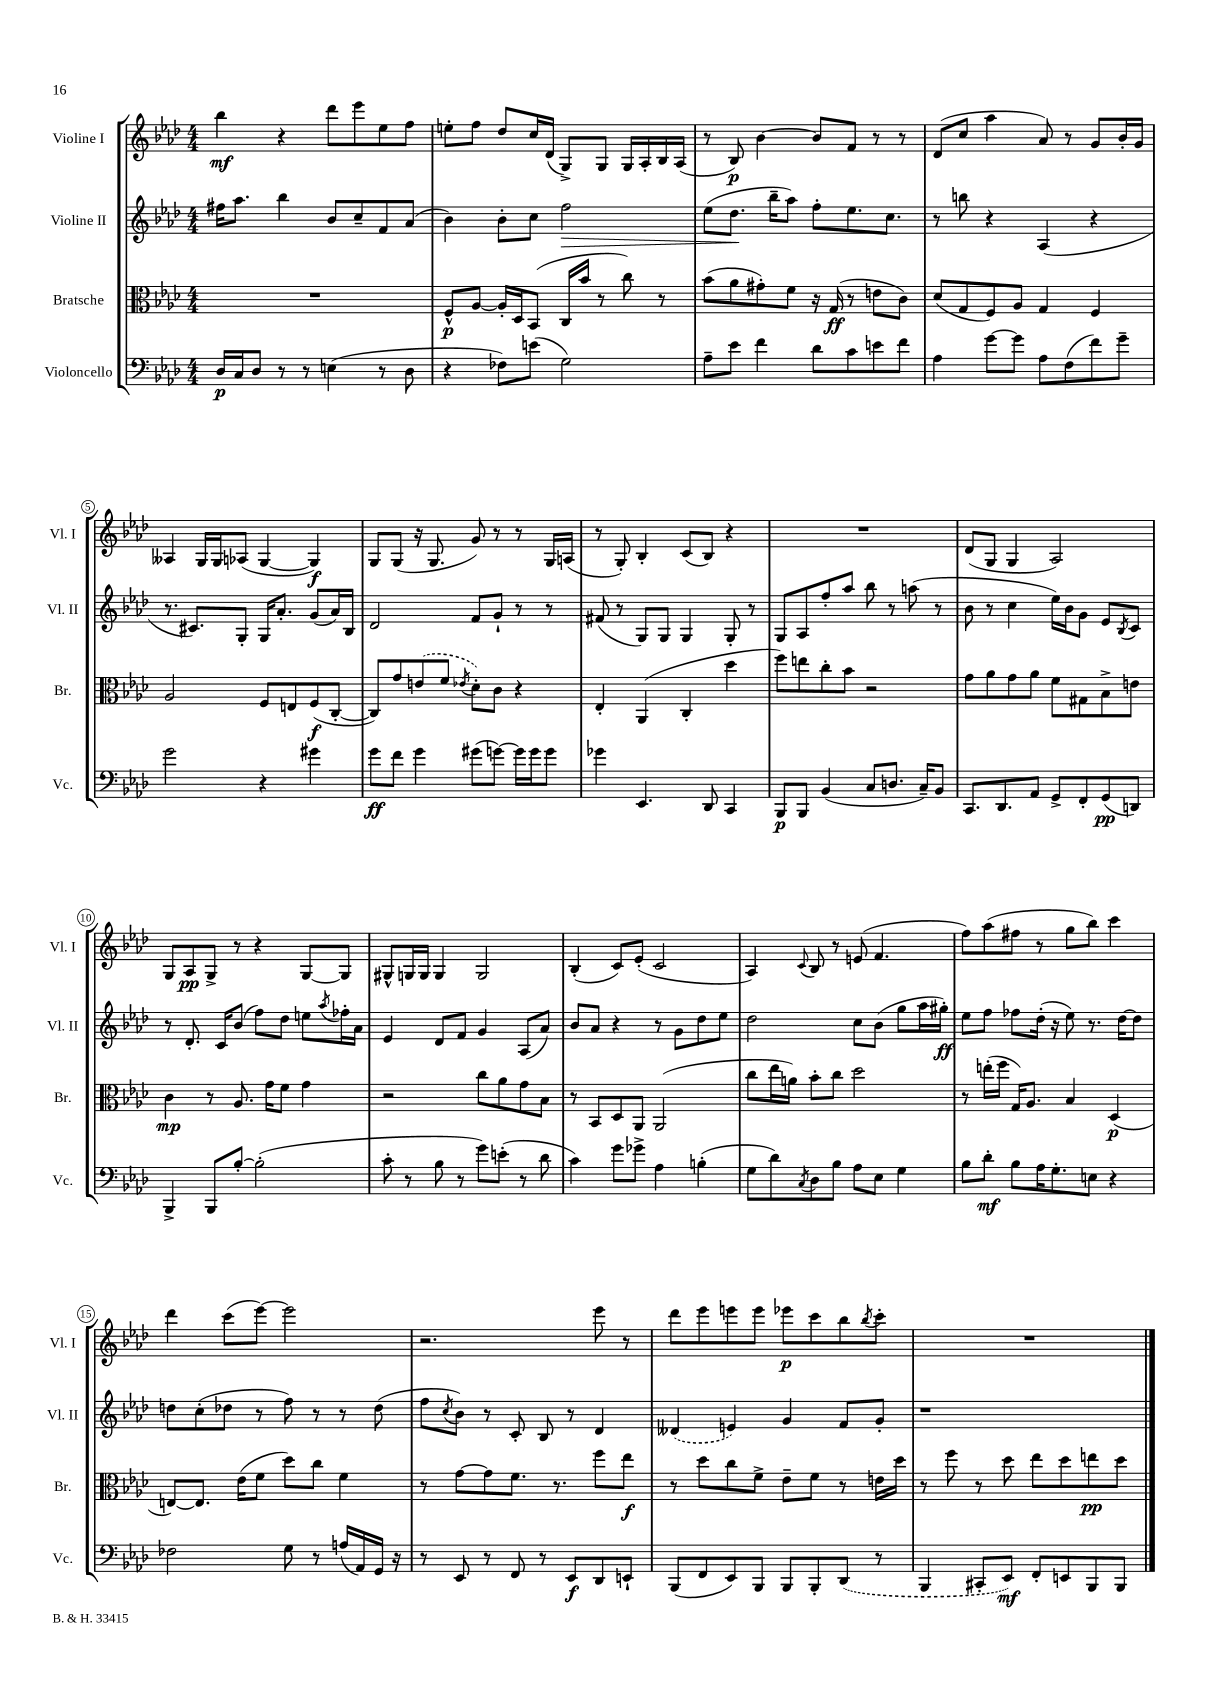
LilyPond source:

<<
\new StaffGroup <<
\new Staff = "s0" \with { instrumentName = "Violine I" shortInstrumentName = "Vl. I" } {
    \clef treble \key aes \major \numericTimeSignature \time 4/4
    bes''4\mf r4 des'''8 ees'''8 ees''8 f''8 |
    e''8-. f''8 des''8 c''16 des'16( g8->) g8 g16 aes16-. bes16 aes16( |
    r8 bes8\p) bes'4~ bes'8 f'8 r8 r8 |
    des'8( c''8 aes''4 aes'8) r8 g'8 bes'16-. g'16 |
    aeses4 g16 g16 aes8( g4~ g4\f) |
    g8 g8( r16 g8. g'8) r8 r8 g16 a16( |
    r8 g8-.) bes4-. c'8( bes8) r4 |
    R1 |
    des'8( g8 g4 aes2) |
    g8 aes8\pp g8-> r8 r4 g8~ g8 |
    gis8-^ g16 g16 g4 g2 |
    bes4-.( c'8) ees'8-.( c'2 |
    aes4) \appoggiatura { c'8 } bes8 r8 e'8( f'4. |
    f''8) aes''8( fis''8 r8 g''8 bes''8) c'''4 |
    des'''4 c'''8( ees'''8~) ees'''2 |
    r2. ees'''8 r8 |
    des'''8 ees'''8 e'''8 e'''8 ees'''8\p c'''8 bes''8 \acciaccatura { bes''8 } c'''8-. |
    R1 \bar "|." |
}
\new Staff = "s1" \with { instrumentName = "Violine II" shortInstrumentName = "Vl. II" } {
    \clef treble \key aes \major \numericTimeSignature \time 4/4
    fis''16 aes''8. bes''4 bes'8 c''8-- f'8 aes'8( |
    bes'4) bes'8-. c''8 f''2\> |
    ees''8( des''8.\! bes''16-- aes''8) f''8-. ees''8. c''8. |
    r8 b''8 r4 aes4( r4 |
    r8. cis'8.) g8-. g16 aes'8.-. g'8( aes'16) bes16 |
    des'2 f'8 g'8-! r8 r8 |
    fis'8( r8 g8) g8 g4 g8-. r8 |
    g8 aes8 f''8-. aes''8 bes''8 r8 a''8( r8 |
    bes'8 r8 c''4 ees''16) bes'16 g'8 ees'8 \acciaccatura { bes8 } c'8 |
    r8 des'8.-. c'16 bes'8( f''8) des''8 e''8 \acciaccatura { aes''8 } fes''16-. aes'16 |
    ees'4 des'8 f'8 g'4 aes8( aes'8) |
    bes'8 aes'8 r4 r8 g'8 des''8 ees''8 |
    des''2 c''8 bes'8( g''8 aes''16 gis''16-.\ff) |
    ees''8 f''8 fes''8 des''16-.( r16 ees''8) r8. des''16~ des''8 |
    d''8 c''8-.( des''8 r8 f''8) r8 r8 des''8( |
    f''8 \acciaccatura { c''8 } bes'8) r8 c'8-. bes8 r8 des'4 |
    \once \slurDashed deses'4( e'4) g'4 f'8 g'8-. |
    r1 \bar "|." |
}
\new Staff = "s2" \with { instrumentName = "Bratsche" shortInstrumentName = "Br." } {
    \clef alto \key aes \major \numericTimeSignature \time 4/4
    R1 |
    f8-^\p aes8~ aes16-. des16 bes,8( c16 bes'16 r8 c''8) r8 |
    bes'8( aes'8 gis'8-.) f'8 r16 g16\ff( r8 e'8 c'8) |
    des'8( g8 f8) aes8 g4 f4 |
    aes2 f8 e8 f8\f( c8~-. |
    c8) g'8 \once \slurDashed e'8( f'8 \acciaccatura { ees'8 } des'8-.) c'8 r4 |
    ees4-. aes,4( c4-. des''4 |
    f''8) e''8 c''8-. bes'8 r2 |
    g'8 aes'8 g'8 aes'8 f'8 gis8 bes8-> e'8 |
    c'4\mp r8 aes8. g'16 f'8 g'4 |
    r2 c''8 aes'8 g'8 bes8 |
    r8 bes,8 des8 aes,8 aes,2( |
    c''8 ees''16 a'16) bes'8-. c''8 des''2 |
    r8 e''16-.( f''16 g16) aes8. bes4 des4\p( |
    e8~) e8. ees'16( f'8 des''8) c''8 f'4 |
    r8 g'8~ g'8 f'8. r8. f''8 ees''8\f |
    r8 des''8 c''8 f'8-> ees'8-- f'8 r8 e'16 des''16 |
    r8 f''8 r8 des''8 ees''8 des''8 e''8\pp des''8 \bar "|." |
}
\new Staff = "s3" \with { instrumentName = "Violoncello" shortInstrumentName = "Vc." } {
    \clef bass \key aes \major \numericTimeSignature \time 4/4
    des16\p c16 des8 r8 r8 e4( r8 des8 |
    r4 fes8) e'8( g2) |
    aes8-- ees'8 f'4 des'8 c'8 e'8 f'8 |
    aes4 g'8~ g'8 aes8 f8( f'8) g'8-- |
    g'2 r4 gis'4 |
    g'8\ff f'8 g'4 gis'8( g'8~) g'16 g'16 g'8 |
    ges'4 ees,4. des,8 c,4 |
    bes,,8\p bes,,8 bes,4( c8 d8. c16--) bes,8 |
    c,8. des,8. aes,8 g,8-> f,8-. g,8\pp( d,8) |
    bes,,4-> bes,,8 bes8~-. bes2-.( |
    c'8-. r8 bes8 r8 g'8) e'8-.( r8 des'8 |
    c'4) g'8 ges'8-> aes4 b4-.( |
    g8 des'8) \acciaccatura { c8 } des8 bes8 aes8 ees8 g4 |
    bes8 des'8-.\mf bes8 aes16 g8.-. e8 r4 |
    fes2 g8 r8 a16( aes,16) g,16 r16 |
    r8 ees,8 r8 f,8 r8 ees,8\f des,8 e,8-! |
    bes,,8( f,8 ees,8) bes,,8 bes,,8 bes,,8-. \once \slurDashed des,8( r8 |
    bes,,4 cis,8-. ees,8\mf) f,8-. e,8 bes,,8 bes,,8 \bar "|." |
}
>>
>>
\layout { \context { \Score \override BarNumber.stencil = #(make-stencil-circler 0.1 0.3 ly:text-interface::print) } }
